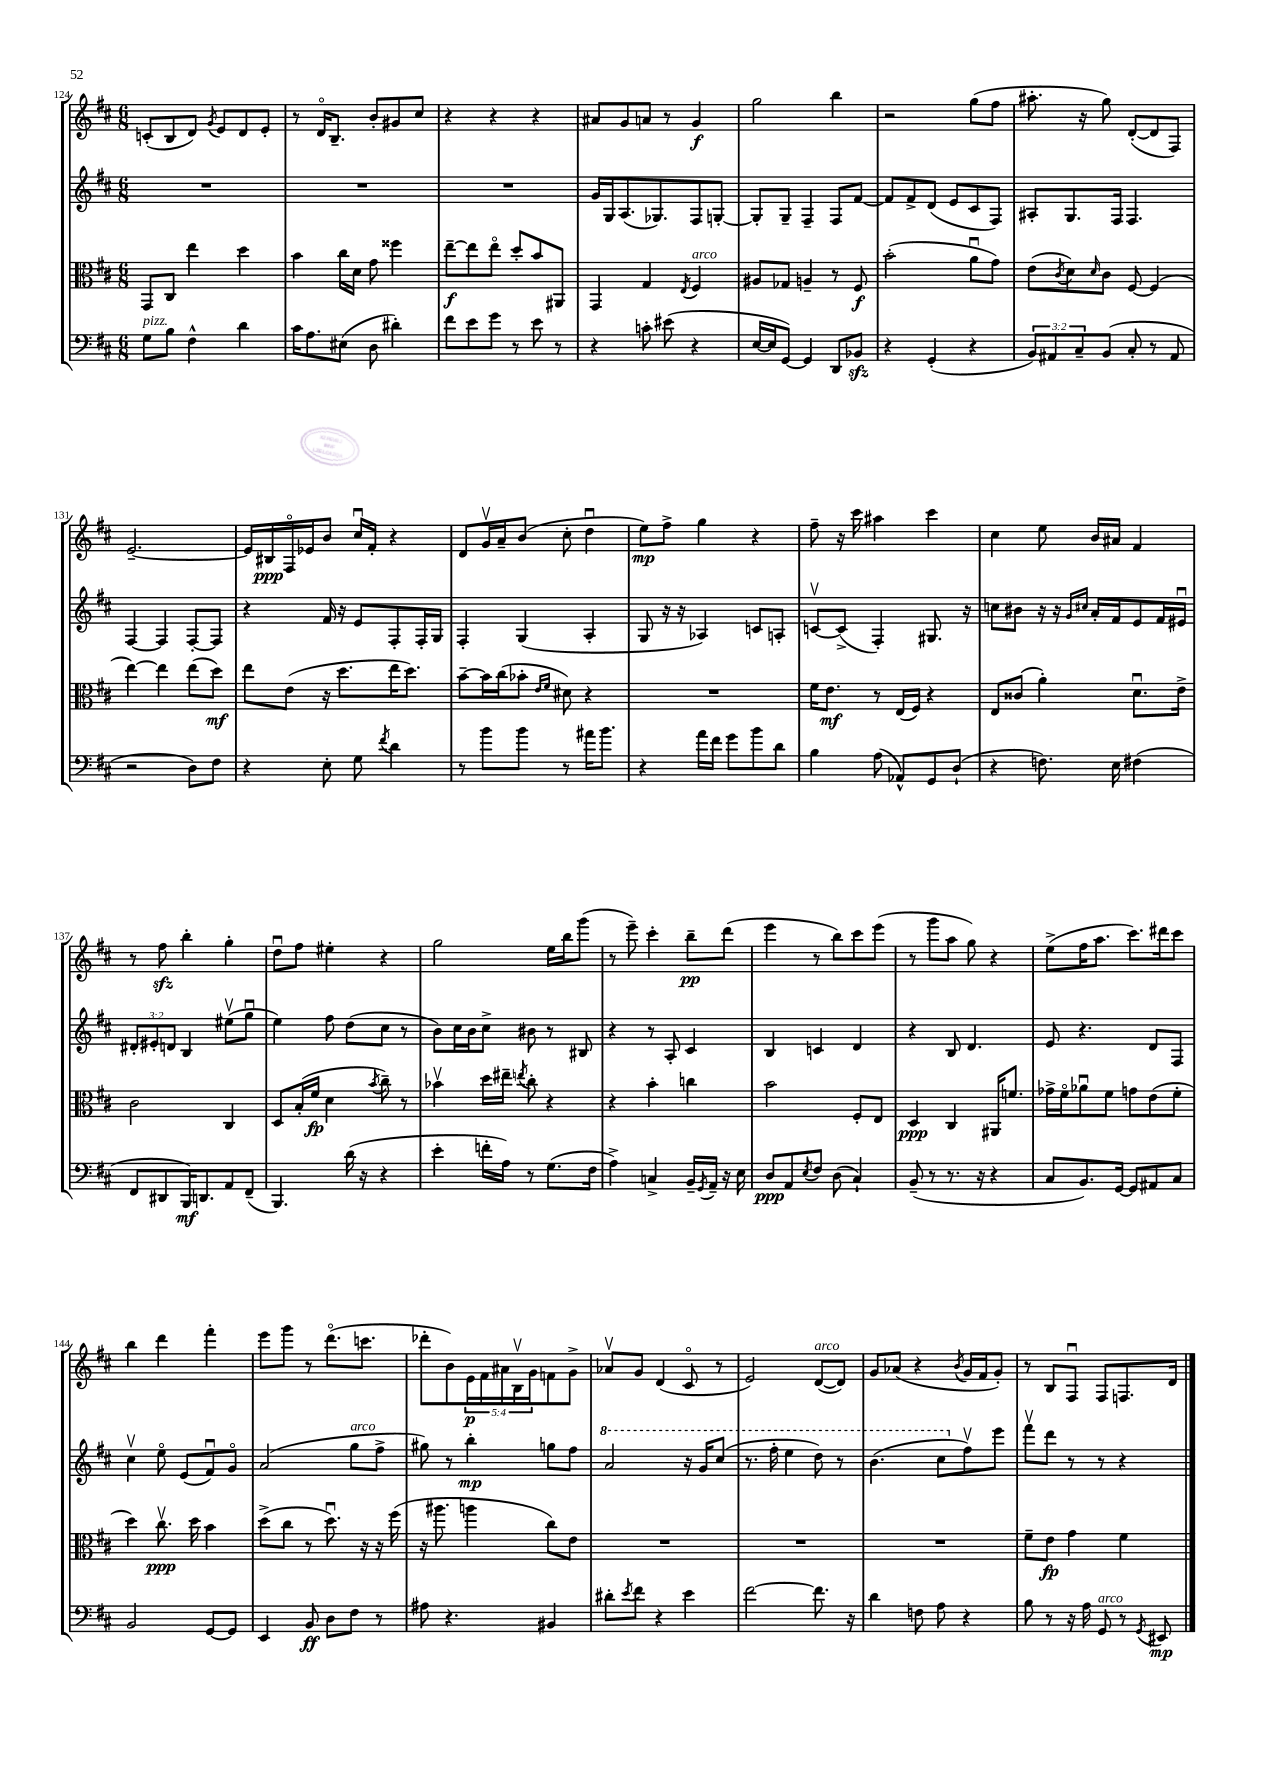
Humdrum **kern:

**kern	**kern	**kern	**kern
*staff4	*staff3	*staff2	*staff1
*clefF4	*clefC3	*clefG2	*clefG2
*k[f#c#]	*k[f#c#]	*k[f#c#]	*k[f#c#]
*M6/8	*M6/8	*M6/8	*M6/8
8G\L	8GG/L	2.r	(8c'/L
8B\J	8C#/J	.	8B/
4F#^^\	4ee\	.	8d/J)
.	.	.	8qg/
.	.	.	8e/L
4d\	4dd\	.	8d/
.	.	.	8e'/J
=	=	=	=
16c#\LK	4b\	2.r	8r
8.A\	.	.	.
.	.	.	16do/LK
.	.	.	8.B~/J
(8E#\J	16cc#\LL	.	.
.	16d\JJ	.	.
8D\	8g\	.	8b'/L
4d#'\)	4ff##\	.	8g#/
.	.	.	8cc#/J
=	=	=	=
8f#\L	[8ee~\L	2.r	4r
8e\	8ee\]	.	.
8g\J	8eeo\J	.	4r
8r	8dd'/L	.	.
8e\	8b/	.	4r
8r	8AA#/J	.	.
=	=	=	=
4r	4GG/	16g/LL	8a#/L
.	.	16G/J	.
.	.	(8.A/	8g/
8c'\	4G/	.	8a/J
.	.	8.G-/)	.
(8e#\	.	.	8r
.	8qE/	.	.
4r	4F#/	8F#/	4g/
.	.	[8G'/J	.
=	=	=	=
[16E/LL	8A#/L	8G'/]L	2gg\
16E/]J	.	.	.
[8GG/J)	8G-/J	8G~/J	.
4GG/]	4A~/	4F#~/	.
8DD/L	8r	8F#/L	4bb\
8BB-/J	8F#/	[8f#/J	.
=	=	=	=
4r	(2b'\	8f#/]L	2r
.	.	8f#^/	.
(4GG'/	.	(8d/J	.
.	.	8e/L	.
4r	8au\L	8c#/	(8gg\L
.	8g\J)	8F#/J)	8ff#\J
=	=	=	=
12BB/L)	(8e\L	8A#'/L	8.aa#'\
12AA#/	.	.	.
.	8qc#/	.	.
.	8d\)	8.G/	.
12C#~/	.	.	.
.	.	.	16r
.	16qqd/	.	.
(8BB/J	8c#\J	.	8gg\)
.	.	16F#/Jk	.
8C#'/	[8F#/	4.F#/	([8d'/L
8r	(4F#/]	.	8d/]
8AA#/	.	.	8F#/J)
=	=	=	=
2r	[4ee\)	[4F#/	[2.e~/
.	4ee\]	4F#/]	.
8D\L)	(8ee\L	[8F#'/L	.
8F#\J	8dd\J)	8F#/]J	.
=	=	=	=
4r	8ee\L	4r	16e/]LL
.	.	.	16B#/
.	(8e\J	.	16F#o/
.	.	.	16e-/J
8E'\	16r	16f#/	8b/J
.	8.dd\L	16r	.
8G\	.	8e/L	16cc#u/LL
.	.	.	16f#'/JJ
8qf#/	.	.	.
4d\	16ee\K	8F#'/	4r
.	8.dd\J)	.	.
.	.	16F#'/L	.
.	.	16G/JJ	.
=	=	=	=
8r	[8b~\L	4F#'/	8d/L
8b\L	16b\]L	.	16gv/L
.	(16cc#\J	.	16a~/J
8b\J	8b-'\J	(4G/	(8b/J
.	16qqe/LL	.	.
.	16qqf#/JJ	.	.
8r	8d#\)	.	8cc#'\
16a#\LK	4r	4A'/	4ddu\
8.b\J	.	.	.
=	=	=	=
4r	2.r	8G/	8ee\L)
.	.	16r	8ff#^\J
.	.	16r	.
16a\LL	.	4A-/)	4gg\
16f#\JJ	.	.	.
8g\L	.	.	.
8b\	.	8c/L	4r
8d\J	.	8A'/J	.
=	=	=	=
4B\	16f#\LK	[8cv/L	8ff#~\
.	8.e\J	.	.
.	.	(8c^/]J	16r
.	.	.	16ccc#\
(8A\	8r	4F#'/)	4aa#\
8AA-^^/L)	(16E/LL	.	.
.	16F#/JJ)	.	.
8GG/	4r	8.G#/	4ccc#\
(8D`/J	.	.	.
.	.	16r	.
=	=	=	=
4r	8E/L	8cc\L	4cc#\
.	(8c##/J	8b#\J	.
8.F\)	4a'\)	16r	8ee\
.	.	16r	.
.	.	16qqg/LL	.
.	.	16qqcc#/JJ	.
.	.	16a'/LL	16b/LL
16E\	.	16f#/J	16a#/JJ
(4F#\	8.du\L	8e/	4f#/
.	.	16f#/L	.
.	16e^\Jk	16e#u/JJ	.
=	=	=	=
8FF#/L	2c#\	12d#'/L	8r
.	.	12e#'/	.
8DD#/	.	.	8ff#\
.	.	12d/J	.
16BBB/K)	.	4B/	4bb'\
8.DD/	.	.	.
8AA/	4C#/	(8ee#v\L	4gg'\
(8FF#~/J	.	8ggu\J	.
=	=	=	=
4.BBB/)	8D/L	4ee\)	8ddu\L
.	(16B'/L	.	8ff#\J
.	16f#/JJ	.	.
.	4d\	8ff#\	4ee#'\
(16d\	.	(8dd\L	.
16r	.	.	.
.	8qb/	.	.
4r	8cc#~\)	8cc#\J	4r
.	8r	8r	.
=	=	=	=
4e'\	4b-v\	8b\L)	2gg\
.	.	16cc#\L	.
.	.	16b\J	.
16f'\LL	16dd\LL	8cc#^\J	.
16A\JJ)	16ee#~\JJ	.	.
.	8qee/	.	.
8r	8cc#'\	8b#\	.
(8.G\L	4r	8r	16ee\LL
.	.	.	16bb\J
.	.	8B#/	(8ggg\J
16F#\Jk	.	.	.
=	=	=	=
4A^\)	4r	4r	8r
.	.	.	8eee~\)
4C^/	4b'\	8r	4ccc#'\
.	.	8A'/	.
16BB~/LL	4cc\	4c#/	8bb~\L
8qGG/	.	.	.
16AA~/JJ	.	.	.
16r	.	.	(8ddd\J
16E\	.	.	.
=	=	=	=
8D/L	2b\	4B/	4eee\
8AA/	.	.	.
8qE/	.	.	.
8F#/J	.	4c/	8r
(8D\	.	.	8bb\L)
4C#`/)	8F#'/L	4d/	8ccc#\
.	8E/J	.	(8eee\J
=	=	=	=
(8BB~/	4D/	4r	8r
8r	.	.	8ggg\L
8.r	4C#/	8B/	8aa\J
.	.	4.d/	8gg\)
16r	.	.	.
4r	16AA#/LK	.	4r
.	8.f/J	.	.
=	=	=	=
8C#/L	16g-^\LL	8e/	(8ee^\L
.	16f#o\J	.	.
8.BB/)	8a-u\	4.r	16ff#\K
.	.	.	8.aa\J
.	8f#\J	.	.
[16GG/Jk	.	.	.
8GG/]L	8g\L	.	8.ccc#\L)
8AA#/	(8e\	8d/L	.
.	.	.	16ddd#\k
8C#/J	8f#'\J	8F#/J	8ccc#\J
=	=	=	=
2BB/	4dd\)	4cc#v\	4bb\
.	8.cc#v\	8eeo\	4ddd\
.	.	(8e/L	.
.	16dd\	.	.
[8GG/L	4b\	8f#u/)	4fff#'\
8GG/]J	.	8go/J	.
=	=	=	=
4EE/	(8dd^\L	(2a/	8eee\L
.	8cc#\J	.	8ggg\J
8BB/	8r	.	8r
8D\L	8.ddu\)	.	(8.dddo\L
8F#\J	.	8gg\L	.
.	16r	.	8.ccc\J
8r	16r	8ff#^\J	.
.	(16ff#\	.	.
=	=	=	=
8A#\	16r	8gg#\)	8ddd-'\L
.	8.aa#\	.	.
4.r	.	8r	8b\)
.	4aa\	4bb'\	20e\L
.	.	.	20f#\
.	.	.	20a#\
.	.	.	20Bv\
.	.	.	20g\J
4BB#/	8cc#\L)	8gg\L	8f\
.	8e\J	8ff#\J	8g^\J
=	=	=	=
8d#'\L	2.r	2aa/	8a-v/L
8qe/	.	.	.
8f#\J	.	.	8g/J
4r	.	.	(4d/
4e\	.	16r	8c#o/
.	.	16gg/LK	.
.	.	(8ccc#/J	8r
=	=	=	=
[2f#\	2.r	8.r	2e/)
.	.	16fff#'\	.
.	.	4eee\	.
8.f#\]	.	8ddd\)	([8d/L
.	.	8r	8d/]J)
16r	.	.	.
=	=	=	=
4d\	2.r	(4.bb\	8g/L
.	.	.	(8a-/J
8F\	.	.	4r
8A\	.	8ccc#\L	.
.	.	.	8qb/
4r	.	8ff#v\)	16g/LL
.	.	.	16f#/J
.	.	8eee\J	8g'/J)
=	=	=	=
8B\	8f#~\L	8fff#v\L	8r
8r	8e\J	8ddd\J	8B/L
16r	4g\	8r	8F#u/J
16A\	.	.	.
8GG/	.	8r	8F#/L
8r	4f#\	4r	8.F/
8qGG/	.	.	.
8EE#/	.	.	.
.	.	.	16d/Jk
==	==	==	==
*-	*-	*-	*-
